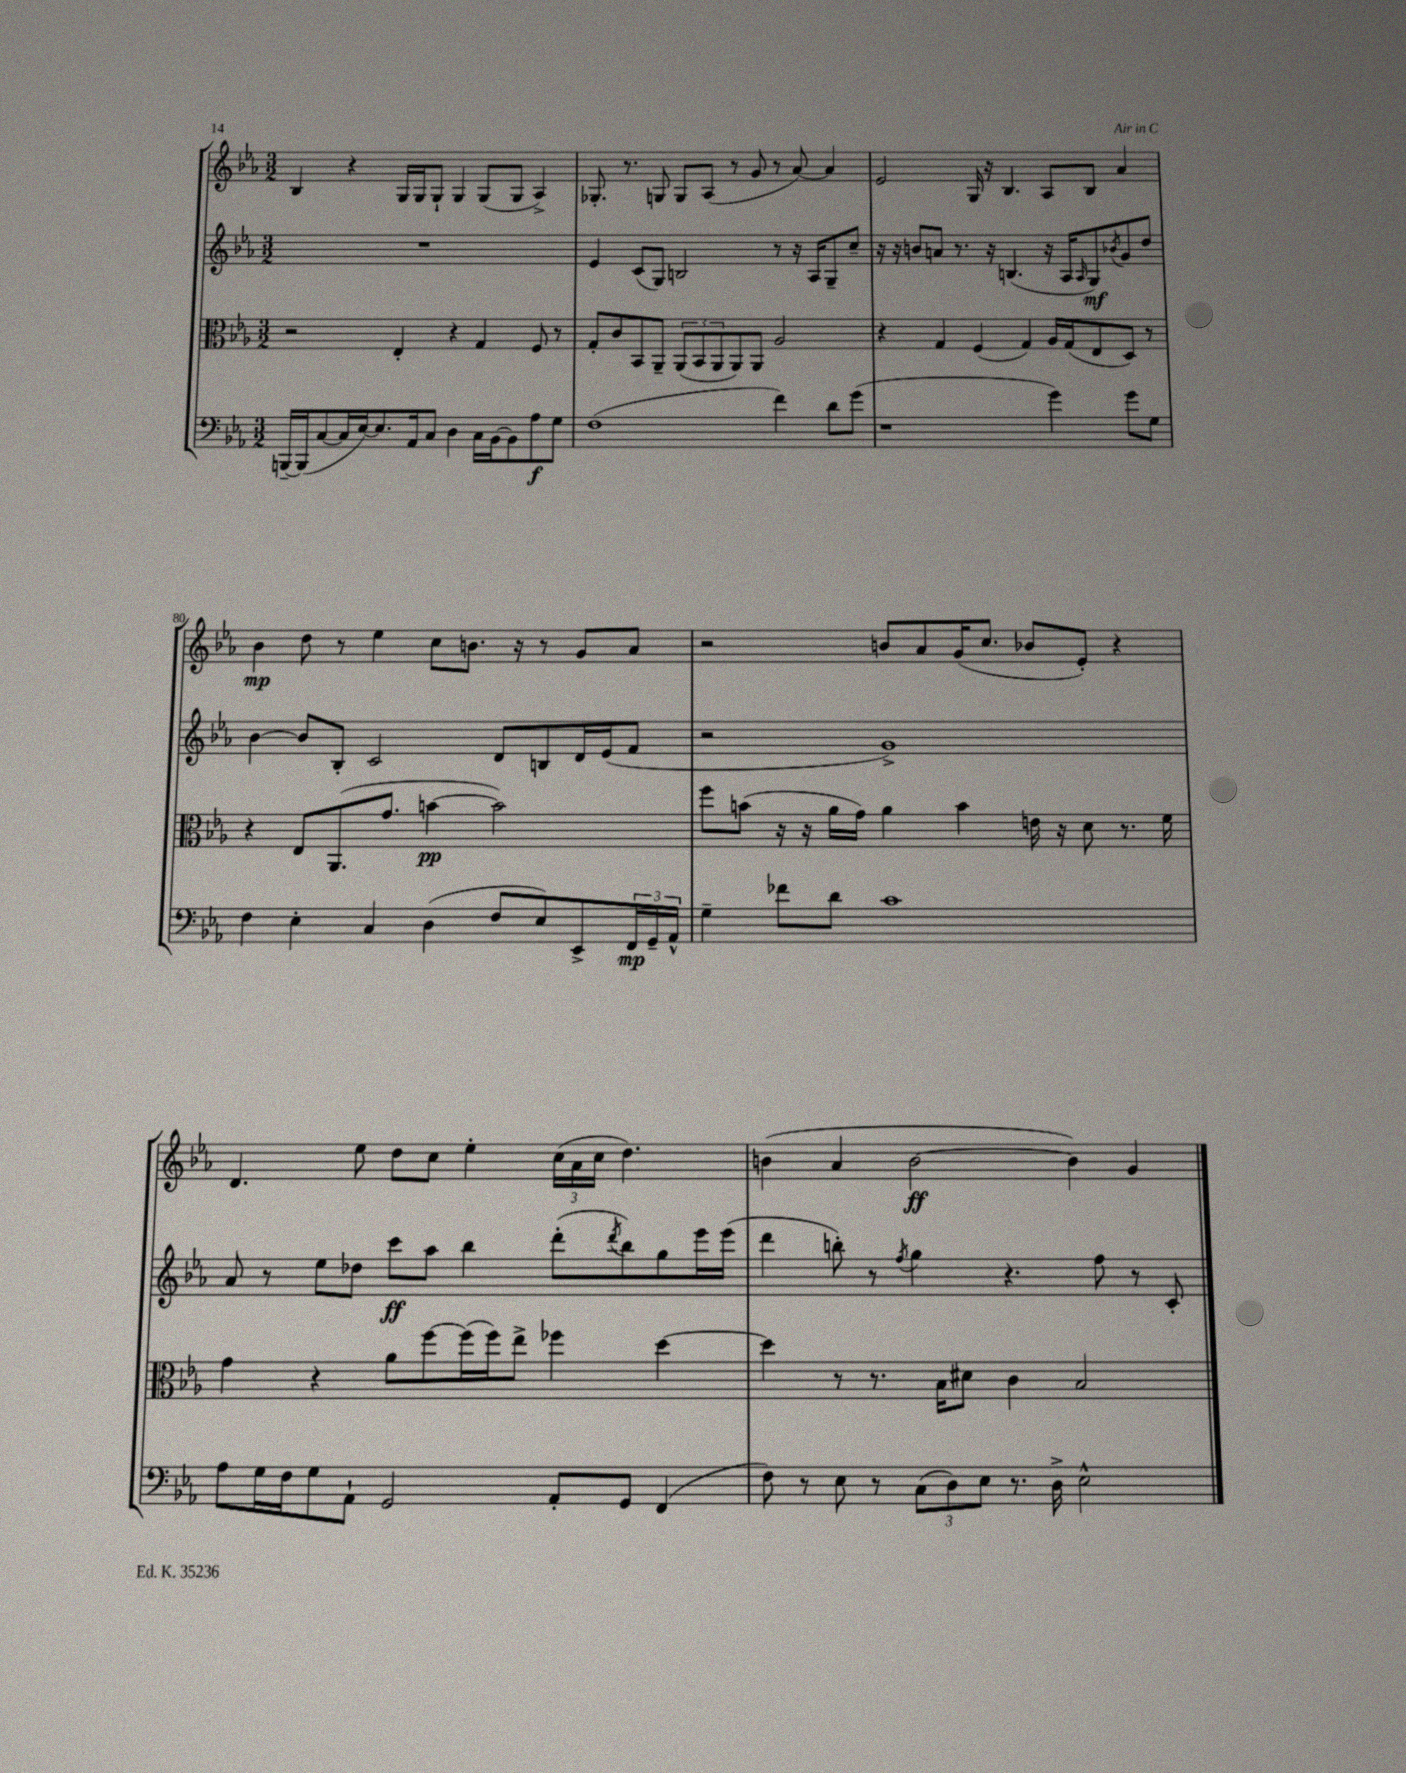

**kern	**kern	**kern	**kern
*staff4	*staff3	*staff2	*staff1
*clefF4	*clefC3	*clefG2	*clefG2
*k[b-e-a-]	*k[b-e-a-]	*k[b-e-a-]	*k[b-e-a-]
*M3/2	*M3/2	*M3/2	*M3/2
[16BBB~	2r	1.r	4B-
(16BBB]	.	.	.
[8C	.	.	.
16C]	.	.	4r
[16E-)	.	.	.
8.E-]	.	.	.
.	4E-'	.	16G
16AA-	.	.	16G
8C	.	.	8G`
4D	4r	.	4G
16C	4G	.	(8G
[16BB-	.	.	.
8BB-]	.	.	8G
8A-	8F	.	4A-^)
8G	8r	.	.
=	=	=	=
(1F	8G'	4e-	8.G-'
.	8c	.	.
.	.	.	8.r
.	8BB-	(8c	.
.	8AA-~	8G)	8G
.	(12AA-	2B	8G
.	12BB-	.	.
.	.	.	(8A-
.	12AA-	.	.
.	8AA-)	.	8r
.	8AA-	.	8g
4f)	2A-	8r	8r
.	.	16r	[8a-)
.	.	16A-	.
8d	.	8G~	4a-]
(8g	.	8cc~	.
=	=	=	=
1r	4r	16r	2e-
.	.	16r	.
.	.	8b	.
.	4G	8a	.
.	.	8.r	.
.	(4F	.	16G
.	.	16r	16r
.	.	(4.B	4.B-
.	4G)	.	.
4g)	16A-	16r	8A-
.	(16G	16A-	.
.	.	16qqA-	.
.	8E-	8G)	8B-
.	.	8qb-	.
8g	8D)	8g	4a-
8G	8r	8dd	.
=	=	=	=
4F	4r	[4b-	4b-
4E-'	8E-	8b-]	8dd
.	(8.AA-	8B-'	8r
4C	.	2c	4ee-
.	8.g	.	.
(4D	[4b	.	8cc
.	.	.	8.b
8F	2b])	8d	.
.	.	.	16r
8E-)	.	8B	8r
8EE-^	.	16d	8g
.	.	(16e-	.
24FF	.	8f	8a-
24GG~	.	.	.
24AA-^^	.	.	.
=	=	=	=
4G~	8ff	2r	2r
.	(8b	.	.
8f-	16r	.	.
.	16r	.	.
8d	16a-	.	.
.	16g)	.	.
1c	4a-	1g^)	8b
.	.	.	8a-
.	4b	.	(16g
.	.	.	8.cc
.	16e	.	8b-
.	16r	.	.
.	8d	.	8e-')
.	8.r	.	4r
.	16f	.	.
=	=	=	=
8A-	4g	8a-	4.d
16G	.	8r	.
16F	.	.	.
8G	4r	8ee-	.
8AA-`	.	8dd-	8ee-
2GG	8a-	8ccc	8dd
.	[8ff	8aa-	8cc
.	(16ff]	4bb-	4ee-'
.	16ff)	.	.
.	8ee-^	.	.
8AA-'	4ff-	(8ddd'	(24cc
.	.	.	24a-
.	.	.	24cc
.	.	8qddd	.
8GG	.	8bb-)	4.dd)
(4FF	[4dd	8gg	.
.	.	16eee-	.
.	.	(16eee-	.
=	=	=	=
8F)	4dd]	4ddd	(4b
8r	.	.	.
8E-	8r	8bb')	4a-
8r	8.r	8r	.
.	.	8qff	.
(12C	.	4gg	[2b
.	16B-	.	.
12D)	.	.	.
.	8d#	.	.
12E-	.	.	.
8.r	4c	4.r	.
16D^	.	.	.
2E-^^	2B-	.	4b])
.	.	8ff	.
.	.	8r	4g
.	.	8c'	.
==	==	==	==
*-	*-	*-	*-
